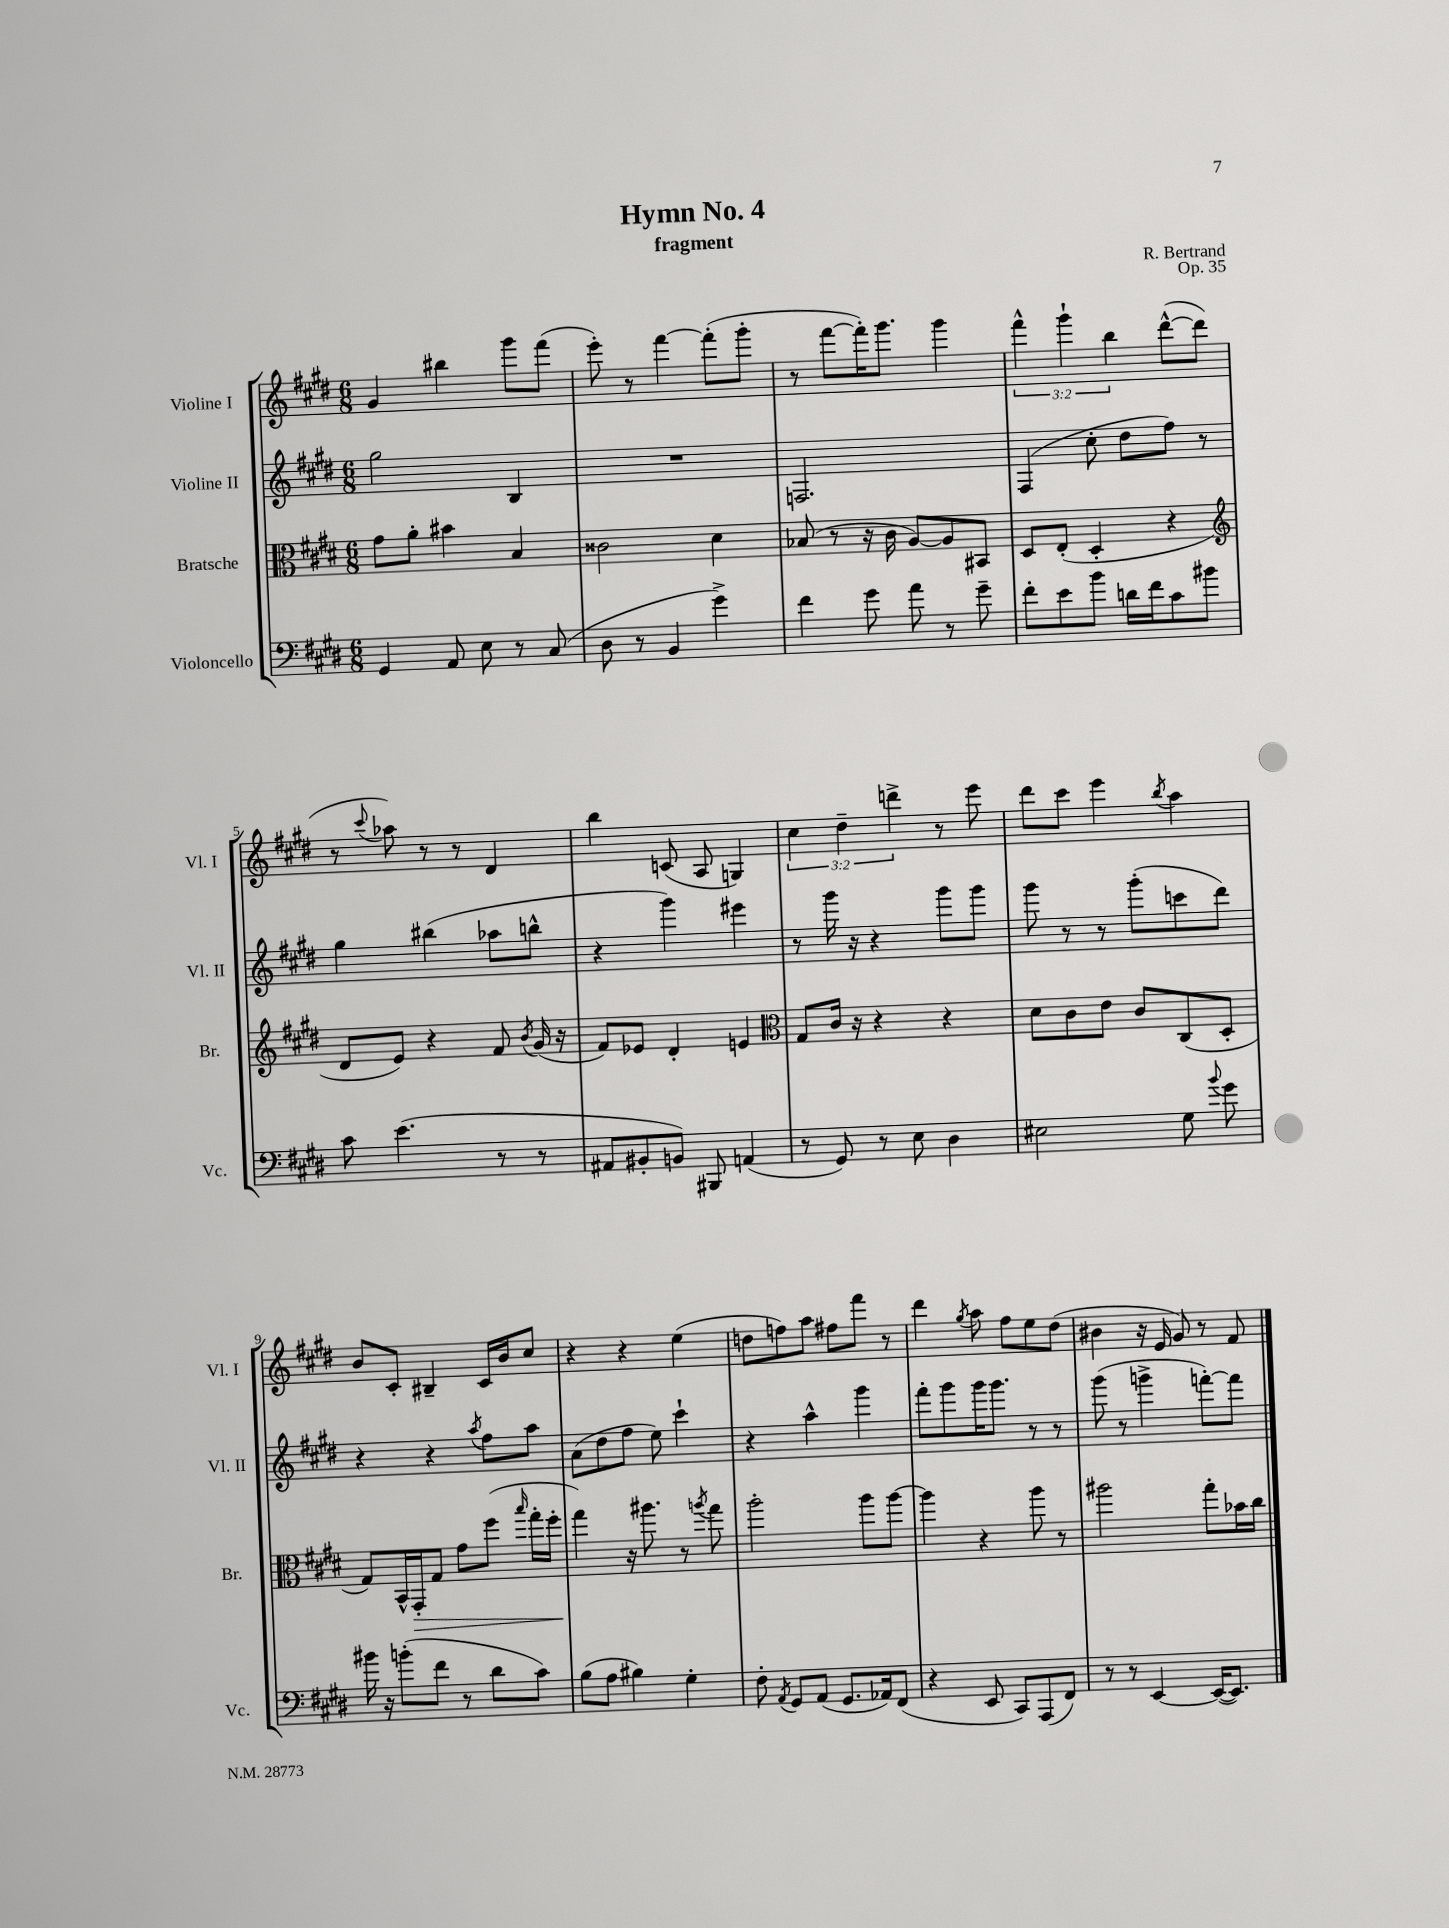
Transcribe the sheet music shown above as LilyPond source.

\header { title = "Hymn No. 4" composer = "R. Bertrand" subtitle = "fragment" opus = "Op. 35" }
<<
\new StaffGroup <<
\new Staff = "s0" \with { instrumentName = "Violine I" shortInstrumentName = "Vl. I" } {
    \clef treble \key e \major \numericTimeSignature \time 6/8 \override Staff.TupletNumber.text = #tuplet-number::calc-fraction-text
    \autoBeamOff gis'4 bis''4 gis'''8[ fis'''8]( |
    e'''8-.) r8 fis'''4~ fis'''8[-.( gis'''8]-. |
    r8 fis'''8[~ fis'''16-.) gis'''8.] gis'''4 |
    \tuplet 3/2 { fis'''4-^ gis'''4-! b''4 } dis'''8[~-^( dis'''8] |
    r8 \appoggiatura { cis'''8 } aes''8) r8 r8 dis'4 |
    b''4 c'8( a8 g4) |
    \tuplet 3/2 { cis''4 dis''4-- d'''4-> } r8 e'''8 |
    dis'''8[ cis'''8] e'''4 \acciaccatura { b''8 } a''4 |
    b'8[ cis'8]-. bis4-- cis'16[ b'16 cis''8] |
    r4 r4 e''4( |
    d''8[ f''8) a''8] fis''8[ fis'''8] r8 |
    dis'''4 \acciaccatura { gis''8 } a''8 fis''8[ e''8 dis''8]( |
    bis'4 r16 e'16 gis'8) r8 fis'8 \bar "|." |
}
\new Staff = "s1" \with { instrumentName = "Violine II" shortInstrumentName = "Vl. II" } {
    \clef treble \key e \major \numericTimeSignature \time 6/8
    \autoBeamOff gis''2 b4 |
    R2. |
    f2. |
    fis4( cis''8-. dis''8[ fis''8]) r8 |
    gis''4 bis''4( aes''8[ b''8]-^ |
    r4 gis'''4) eis'''4 |
    r8 gis'''16 r16 r4 gis'''8[ gis'''8] |
    gis'''8 r8 r8 gis'''8[-.( c'''8 dis'''8]) |
    r4 r4 \acciaccatura { a''8 } fis''8[ a''8] |
    a'8[( dis''8 fis''8] e''8) cis'''4-! |
    r4 a''4-^ gis'''4 |
    fis'''8[-. gis'''8 gis'''16 gis'''8.] r8 r8 |
    gis'''8( r8 g'''4-> f'''8[~-.) f'''8] \bar "|." |
}
\new Staff = "s2" \with { instrumentName = "Bratsche" shortInstrumentName = "Br." } {
    \clef alto \key e \major \numericTimeSignature \time 6/8
    \autoBeamOff gis'8[ a'8]-. bis'4 b4 |
    cisis'2 dis'4 |
    bes8( r8 r16 cis'16 a8[~) a8 bis,8] |
    dis8[ e8]-.( dis4-. r4 |
    \clef treble dis'8[ e'8]) r4 fis'8 \acciaccatura { b'8 } gis'16( r16 |
    fis'8[) ees'8] dis'4-. e'4 |
    \clef alto gis8[ cis'16] r16 r4 r4 |
    dis'8[ cis'8 e'8] cis'8[ cis8( dis8]-. |
    gis8[) b,16-^ gis,16-.\> gis8] gis'8[ fis''8]( \grace { b''16 } gis''16[-. fis''16]-.\! |
    gis''4) r16 ais''8. r8 \acciaccatura { a''8 } gis''8 |
    a''2-. a''8[ a''8]~ |
    a''4 r4 a''8 r8 |
    ais''2 gis''8[-. bes'16 cis''16] \bar "|." |
}
\new Staff = "s3" \with { instrumentName = "Violoncello" shortInstrumentName = "Vc." } {
    \clef bass \key e \major \numericTimeSignature \time 6/8
    \autoBeamOff gis,4 a,8 e8 r8 cis8( |
    dis8 r8 b,4 gis'4->) |
    fis'4 gis'8 a'8 r8 gis'8-- |
    fis'8[-. e'8 b'8] d'16[ fis'16 cis'8 bis'8] |
    cis'8 e'4.( r8 r8 |
    ais,8[ bis,8-. b,8]) bis,,8 a,4( |
    r8 gis,8) r8 e8 dis4 |
    eis2 gis8 \appoggiatura { b'8 } gis'8 |
    bis'16 r16 b'8[-.( fis'8] r8 dis'8[ cis'8]) |
    b8[( a8] bis4) gis4-. |
    fis8-. \acciaccatura { a,8 } gis,8[ a,8]( gis,8.[ aes,16) fis,8]( |
    r4 e,8 cis,8[) a,,8( fis,8]) |
    r8 r8 e,4~ e,16[~( e,8.]) \bar "|." |
}
>>
>>
